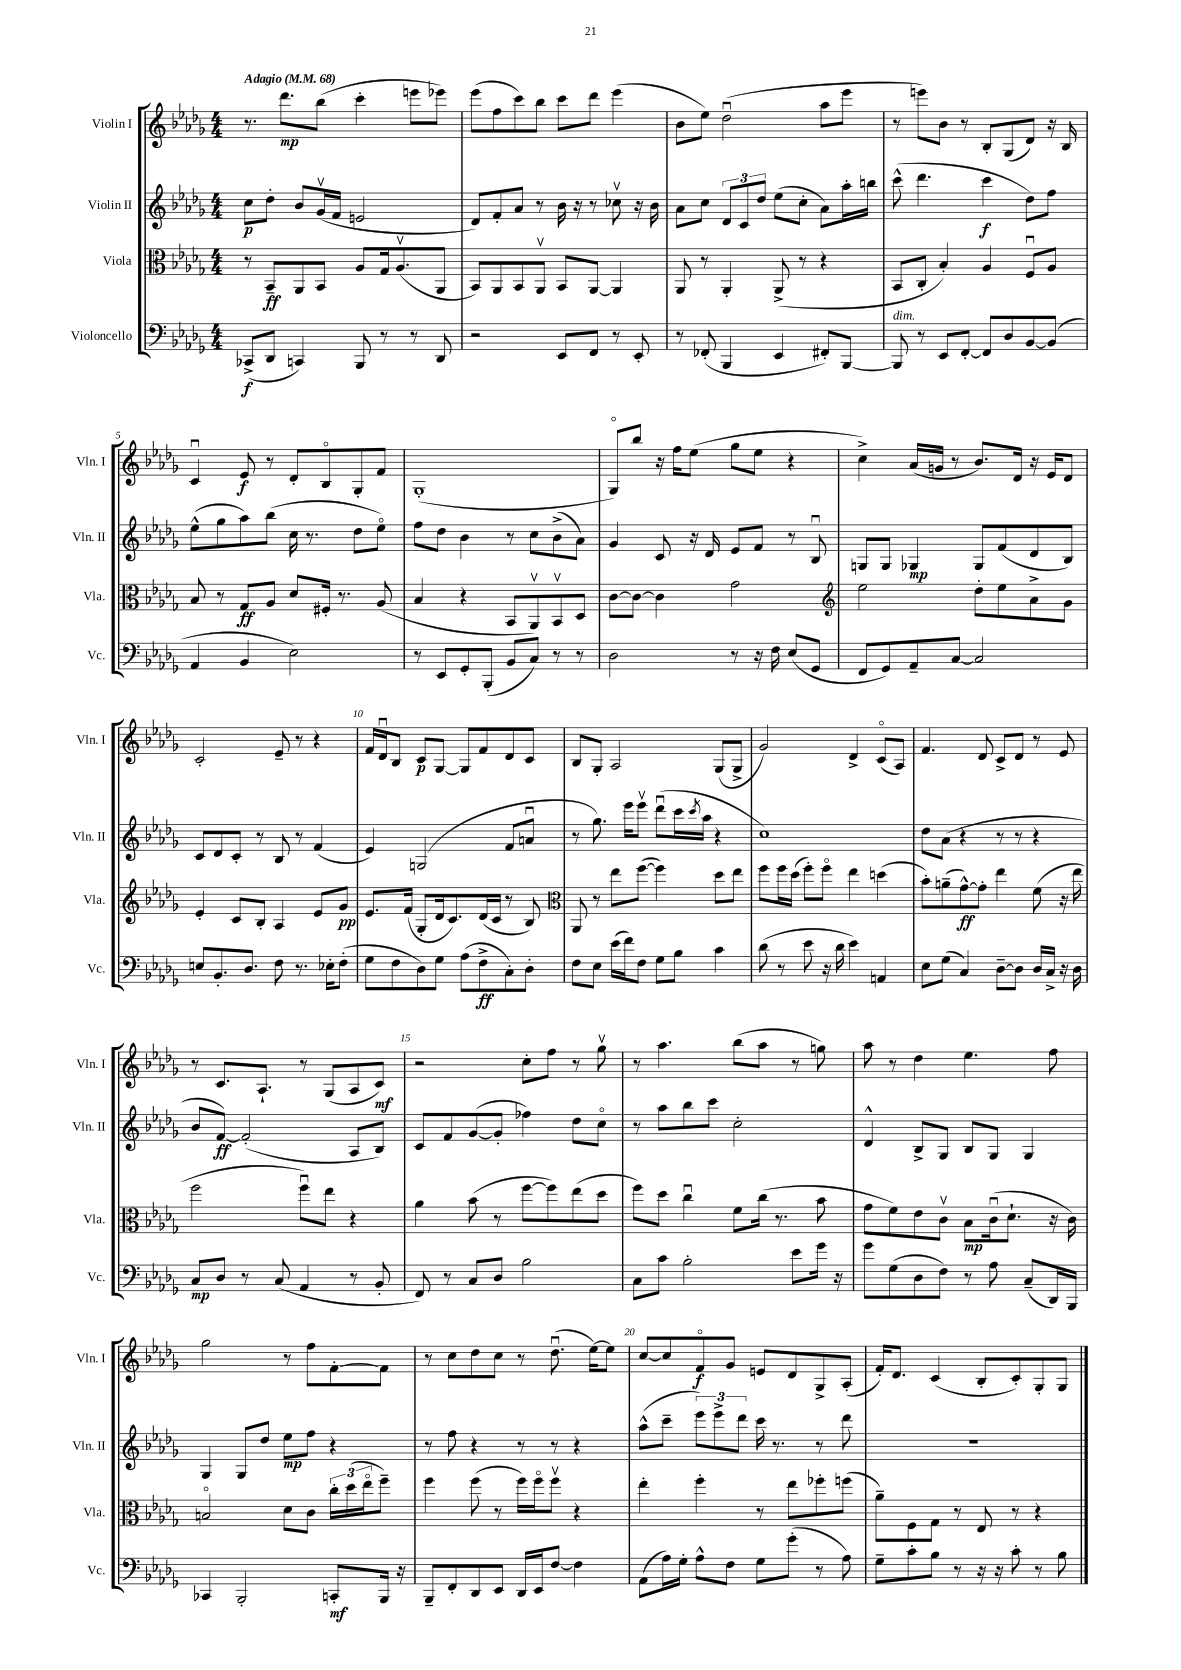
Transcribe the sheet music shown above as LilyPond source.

<<
\new StaffGroup <<
\new Staff = "s0" \with { instrumentName = "Violin I" shortInstrumentName = "Vln. I" } {
    \clef treble \key des \major \numericTimeSignature \time 4/4 \tempo "Adagio" 4 = 68
    r8. des'''8.\mp bes''8( c'''4-. e'''8 ees'''8) |
    ees'''8( f''8 c'''8) bes''8 c'''8 des'''8 ees'''4( |
    bes'8 ees''8) des''2\downbow( aes''8 ees'''8 |
    r8 e'''8) bes'8 r8 bes8-. ges8( des'8) r16 bes16 |
    c'4\downbow ees'8\f r8 des'8-. bes8\flageolet ges8-. f'8 |
    ges1-.( |
    ges8\flageolet) bes''8 r16 f''16 ees''8( ges''8 ees''8 r4 |
    c''4->) aes'16( g'16 r8 bes'8.) des'16 r16 ees'16 des'8 |
    c'2-. ees'8-- r8 r4 |
    f'16 des'16\downbow bes8 c'8\p ges8~ ges8 f'8 des'8 c'8 |
    bes8 ges8-. aes2 ges8( ges8-> |
    ges'2) des'4-> c'8\flageolet( aes8) |
    f'4. des'8 c'8-> des'8 r8 ees'8 |
    r8 c'8. aes8.-! r8 ges8( aes8 c'8\mf) |
    r2 c''8-. f''8 r8 ges''8\upbow |
    r8 aes''4. bes''8( aes''8 r8 g''8) |
    aes''8 r8 des''4 ees''4. f''8 |
    ges''2 r8 f''8 f'8~-. f'8 |
    r8 c''8 des''8 c''8 r8 des''8.\downbow( ees''16~) ees''8 |
    c''8~ c''8 f'8\flageolet\f ges'8 e'8 des'8 ges8-> aes8-.( |
    f'16-.) des'8. c'4( bes8-. c'8-.) ges8-. ges8 \bar "|." |
}
\new Staff = "s1" \with { instrumentName = "Violin II" shortInstrumentName = "Vln. II" } {
    \clef treble \key des \major \numericTimeSignature \time 4/4
    c''8\p des''8-. bes'8 ges'16\upbow( f'16 e'2 |
    des'8) f'8-. aes'8 r8 bes'16 r16 r8 ces''8\upbow r16 bes'16 |
    aes'8 c''8 \tuplet 3/2 { des'8 c'8 des''8 } ees''8( c''8-. aes'8) aes''16-. b''16 |
    c'''8-^( des'''4. c'''4\f des''8) f''8 |
    ees''8-^( ges''8 aes''8) bes''8( c''16 r8. des''8 ees''8\flageolet) |
    f''8 des''8 bes'4 r8 c''8 bes'8->( aes'8) |
    ges'4 c'8 r16 des'16 ees'8 f'8 r8 bes8\downbow |
    g8 g8 ges4\mp ges8 f'8( des'8 bes8) |
    c'8 des'8 c'8-. r8 bes8 r8 f'4( |
    ees'4) g2( f'8 a'8\downbow |
    r8 ges''8.) ees'''16 ees'''8\upbow des'''8\downbow( c'''16 \acciaccatura { c'''8 } aes''16 r4 |
    c''1) |
    des''8 aes'8( r4 r8 r8 r4 |
    bes'8 f'8~\ff) f'2-.( aes8 bes8) |
    c'8 f'8 ges'8~( ges'8-. fes''4) des''8 c''8\flageolet |
    r8 aes''8 bes''8 c'''8 c''2-. |
    des'4-^ bes8-> ges8 bes8 ges8 ges4 |
    ges4 ges8 des''8 ees''8\mp f''8 r4 |
    r8 f''8 r4 r8 r8 r4 |
    aes''8-^( c'''8-- \tuplet 3/2 { ees'''8) ees'''8-> des'''8 } c'''16 r8. r8 des'''8 |
    R1 \bar "|." |
}
\new Staff = "s2" \with { instrumentName = "Viola" shortInstrumentName = "Vla." } {
    \clef alto \key des \major \numericTimeSignature \time 4/4
    r8 bes,8--\ff aes,8 bes,8 aes8 ges16 aes8.\upbow( aes,8 |
    bes,8) aes,8 bes,8 aes,8\upbow bes,8 aes,8~ aes,4 |
    aes,8 r8 aes,4-. aes,8->( r8 r4 |
    bes,8 c8-. bes4-.) aes4 f8\downbow aes8 |
    bes8 r8 ges8\ff aes8 des'8 fis16-. r8. aes8( |
    bes4 r4 bes,8 aes,8\upbow) bes,8\upbow des8 |
    c'8~ c'8~ c'4 ges'2 |
    \clef treble ees''2 des''8-. ees''8 aes'8-> ges'8 |
    ees'4-. c'8 bes8-. aes4 ees'8 ges'8\pp |
    ees'8. f'16( ges8-. des'16 c'8.) des'16( c'16 r8 bes8) |
    \clef alto aes,8 r8 ees''8 f''8~( f''4) des''8 ees''8 |
    f''8 f''16 des''16( f''8-.) f''8\flageolet ees''4 d''4( |
    bes'8-.) a'8--( ges'8~-^\ff) ges'8-. ees''4 f'8( r16 ees''16 |
    f''2 f''8\downbow) ees''8 r4 |
    aes'4 bes'8( r8 f''8~ f''8) ees''8( des''8 |
    f''8) des''8 c''4\downbow f'8 c''16( r8. bes'8 |
    ges'8 f'8) ees'8 c'8\upbow bes8\mp c'16\downbow( des'8.-! r16 c'16) |
    b2\flageolet des'8 c'8 \tuplet 3/2 { c''16-. des''16( ees''16\flageolet } f''8--) |
    f''4 f''8( r8 f''16) f''16\flageolet f''8\upbow r4 |
    ees''4-. f''4-. r8 ees''8 fes''8-. f''8( |
    aes'8--) f8 ges8 r8 ees8 r8 r4 \bar "|." |
}
\new Staff = "s3" \with { instrumentName = "Violoncello" shortInstrumentName = "Vc." } {
    \clef bass \key des \major \numericTimeSignature \time 4/4
    ces,8->\f( des,8 c,4) bes,,8 r8 r8 des,8 |
    r2 ees,8 f,8 r8 ees,8-. |
    r8 fes,8-.( bes,,4 ees,4 fis,8-.) bes,,8~ |
    bes,,8^\markup { \italic "dim." } r8 ees,8 f,8~-. f,8 des8 bes,8~ bes,8( |
    aes,4 bes,4 ees2) |
    r8 ees,8 ges,8-. bes,,8-.( bes,8 c8) r8 r8 |
    des2 r8 r16 f16 ees8( ges,8 |
    f,8 ges,8) aes,8-- c8~ c2 |
    e8 bes,8.-. des8. f8 r8. ees16-. f8-.( |
    ges8 f8 des8) ges8 aes8( f8->\ff c8-.) des8-. |
    f8 ees8 ees'16( f'16) f8 ges8 bes8 c'4 |
    des'8( r8 ees'8 r16 des'16 ees'4) a,4 |
    ees8 ges8( c4) des8~-- des8 des16 c16-> r16 des16 |
    c8\mp des8 r8 c8( aes,4 r8 bes,8-. |
    f,8) r8 c8 des8 bes2 |
    c8 c'8 bes2-. ees'8 ges'16 r16 |
    ges'8 ges8( des8 f8) r8 aes8 c8--( des,16) bes,,16 |
    ces,4 bes,,2-. c,8-.\mf bes,,16 r16 |
    bes,,8-- f,8-. des,8 ees,8 des,16 ees,16 f8~ f4 |
    aes,8( aes16) ges16-. aes8-^ f8 ges8 ges'8-.( r8 aes8) |
    ges8-- c'8-. bes8 r8 r16 r16 c'8-. r8 bes8 \bar "|." |
}
>>
>>
\layout { \context { \Score \override BarNumber.break-visibility = ##(#f #t #t) barNumberVisibility = #(every-nth-bar-number-visible 5) } }
